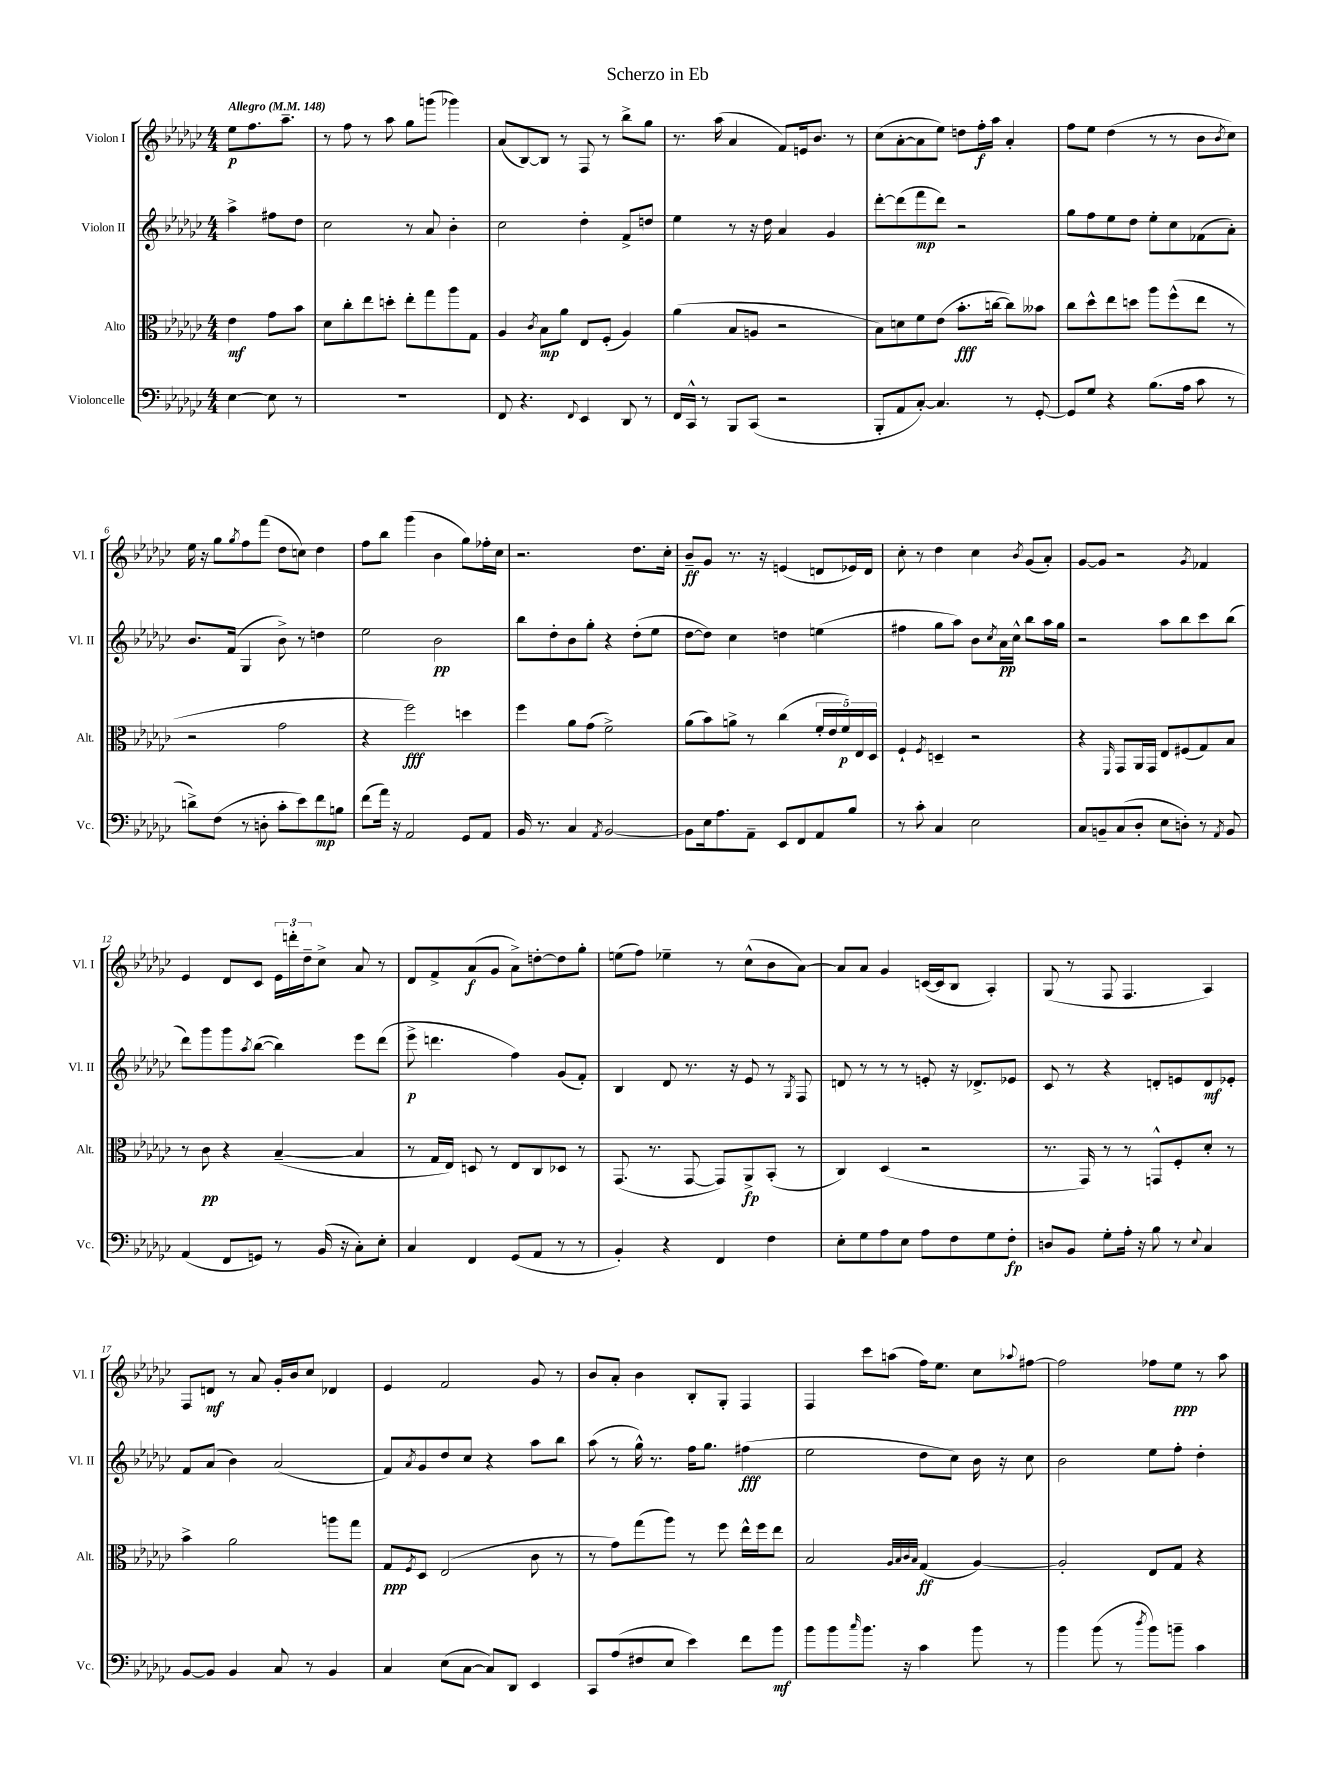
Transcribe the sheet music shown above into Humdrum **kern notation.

**kern	**dynam	**kern	**dynam	**kern	**dynam	**kern	**dynam
*part4	*part4	*part3	*part3	*part2	*part2	*part1	*part1
*staff4	*staff4	*staff3	*staff3	*staff2	*staff2	*staff1	*staff1
*I"Violoncelle	*	*I"Alto	*	*I"Violon II	*	*I"Violon I	*
*I'Vc.	*	*I'Alt.	*	*I'Vl. II	*	*I'Vl. I	*
*clefF4	*	*clefC3	*	*clefG2	*	*clefG2	*
*k[b-e-a-d-g-c-]	*	*k[b-e-a-d-g-c-]	*	*k[b-e-a-d-g-c-]	*	*k[b-e-a-d-g-c-]	*
*M4/4	*	*M4/4	*	*M4/4	*	*M4/4	*
*MM148	*	*MM148	*	*MM148	*	*MM148	*
=	=	=	=	=	=	=	=
!	!	!	!	!	!	!LO:TX:a:B:t=Allegro	!
[4E-\	.	4e-\	mf	4aa-^\	.	8ee-\L	p
.	.	.	.	.	.	8.ff\	.
8E-\]	.	8g-\L	.	8ff#X\L	.	.	.
.	.	.	.	.	.	8.aa-~\J	.
8r	.	8b-\J	.	8dd-\J	.	.	.
=1	=1	=1	=1	=1	=1	=1	=1
1r	.	8d-\L	.	2cc-\	.	8r	.
.	.	8cc-'\	.	.	.	8ff\	.
.	.	8ee-\	.	.	.	8r	.
.	.	8ddn'\J	.	.	.	8aa-\	.
.	.	8ee-'\L	.	8r	.	8gg-\L	.
.	.	8gg-\	.	8a-/	.	(8gggn\J	.
.	.	8aa-\	.	4b-'\	.	4ggg-X\)	.
.	.	8G-\J	.	.	.	.	.
=2	=2	=2	=2	=2	=2	=2	=2
8FF/	.	4A-/	.	2cc-\	.	(8a-/L	.
4.r	.	.	.	.	.	[8B-/)	.
.	.	8qc-/	.	.	.	.	.
.	.	8B-\L	mp	.	.	8B-/J]	.
.	.	8a-\J	.	.	.	8r	.
8qqFF/	.	.	.	.	.	.	.
4EE-/	.	8E-/L	.	4dd-'\	.	8F/	.
.	.	(8F'/J	.	.	.	8r	.
8DD-/	.	4A-/)	.	8f^/L	.	8bb-^\L	.
8r	.	.	.	8ddn/J	.	8gg-\J	.
=3	=3	=3	=3	=3	=3	=3	=3
16FF/LL	.	(4a-\	.	4ee-\	.	8.r	.
16CC-^^/JJ	.	.	.	.	.	.	.
8r	.	.	.	.	.	.	.
.	.	.	.	.	.	(16aa-\	.
8BBB-/L	.	8B-/L	.	8r	.	4a-/	.
(8CC-/J	.	8An/J	.	16r	.	.	.
.	.	.	.	16dd-\	.	.	.
2r	.	2r	.	4a-/	.	8f/L)	.
.	.	.	.	.	.	16en/k	.
.	.	.	.	.	.	8.b-/J	.
.	.	.	.	4g-/	.	.	.
.	.	.	.	.	.	8r	.
=4	=4	=4	=4	=4	=4	=4	=4
8BBB-'/L	.	8B-\L)	.	[8ddd-'\L	.	(8cc-\L	.
8AA-/	.	8dn\	.	(8ddd-\]	.	[8a-'\	.
[8C-'/J)	.	8f\	.	8fff\	mp	8a-\]	.
4.C-/]	.	(8e-\J	.	8ddd-\J)	.	8ee-\J)	.
.	.	8.b-'\L	fff	2r	.	8ddn\L	.
.	.	.	.	.	.	16ff'\L	f
.	.	[16ccn\Jk	.	.	.	16aa-\JJ	.
8r	.	8cc\L])	.	.	.	4a-'/	.
[8GG-'/	.	8b--X\J	.	.	.	.	.
=5	=5	=5	=5	=5	=5	=5	=5
8GG-/L]	.	8cc-\L	.	8gg-\L	.	8ff\L	.
8G-/J	.	8dd-^^\	.	8ff\	.	8ee-\J	.
4r	.	8ee-\	.	8ee-\	.	(4dd-\	.
.	.	8ddn\J	.	8dd-\J	.	.	.
(8.B-\L	.	8aa-\L	.	8ee-'\L	.	8r	.
.	.	(8ff^^\	.	8cc-\	.	8r	.
16A-\Jk	.	.	.	.	.	.	.
8c-\	.	8ee-\J	.	(8f-X\	.	8b-\L	.
.	.	.	.	.	.	8qb-/	.
8r	.	8r	.	8a-'\J)	.	8cc-\J)	.
!!LO:LB:g=z
=6	=6	=6	=6	=6	=6	=6	=6
8dn^\L)	.	2r	.	8.b-/L	.	16ee-\	.
.	.	.	.	.	.	16r	.
(8F\J	.	.	.	.	.	8gg-\L	.
.	.	.	.	(16f/Jk	.	.	.
.	.	.	.	.	.	8qgg-/	.
8r	.	.	.	4G-/	.	8ff\	.
8Dn'\	.	.	.	.	.	(8fff\J	.
8c-'\L	.	2g-\	.	8b-^\)	.	8dd-\L	.
8e-\)	.	.	.	8r	.	8ccn\J)	.
8f\	mp	.	.	4ddn\	.	4dd-\	.
8Bn\J	.	.	.	.	.	.	.
=7	=7	=7	=7	=7	=7	=7	=7
(8f\L	.	4r	.	2ee-\	.	8ff\L	.
16a-\Jk)	.	.	.	.	.	8bb-\J	.
16r	.	.	.	.	.	.	.
2AA-/	.	2ff\)	fff	.	.	(4ggg-\	.
.	.	.	.	2b-\	pp	4b-\	.
8GG-/L	.	4ddn\	.	.	.	8gg-\L)	.
8AA-/J	.	.	.	.	.	16ff-X'\L	.
.	.	.	.	.	.	16cc-\JJ	.
=8	=8	=8	=8	=8	=8	=8	=8
16BB-/	.	4ff\	.	8bb-\L	.	2.r	.
8.r	.	.	.	.	.	.	.
.	.	.	.	8dd-'\	.	.	.
4C-/	.	8a-\L	.	8b-\	.	.	.
.	.	(8g-\J	.	8gg-'\J	.	.	.
8qAA-/	.	.	.	.	.	.	.
[2BB-/	.	2f^\)	.	4r	.	.	.
.	.	.	.	(8dd-'\L	.	8.dd-\L	.
.	.	.	.	8ee-\J	.	.	.
.	.	.	.	.	.	16cc-'\Jk	.
=9	=9	=9	=9	=9	=9	=9	=9
8BB-\L]	.	(8a-\L	.	[8dd-\L	.	8b-~/L	ff
16E-\k	.	8b-\)	.	8dd-\J])	.	8g-/J	.
8.A-\	.	.	.	.	.	.	.
.	.	8an^\J	.	4cc-\	.	8.r	.
8AA-~\J	.	8r	.	.	.	.	.
.	.	.	.	.	.	16r	.
8EE-/L	.	(4cc-\	.	4ddn\	.	(4en/	.
8FF/	.	.	.	.	.	.	.
8AA-/	.	20f'/LL	.	(4een\	.	8dn/L	.
.	.	20e-/	.	.	.	.	.
.	.	20f/)	p	.	.	.	.
8B-/J	.	.	.	.	.	16e-X/L)	.
.	.	20E-/	.	.	.	.	.
.	.	.	.	.	.	16d/JJ	.
.	.	20D-/JJ	.	.	.	.	.
=10	=10	=10	=10	=10	=10	=10	=10
8r	.	4F`/	.	4ff#X\	.	8cc-'\	.
8c-'\	.	.	.	.	.	8r	.
.	.	8qF/	.	.	.	.	.
4C-/	.	4Dn~/	.	8gg-\L	.	4dd-\	.
.	.	.	.	8aa-\J)	.	.	.
2E-\	.	2r	.	8b-\L	.	4cc-\	.
.	.	.	.	8qcc-/	.	.	.
.	.	.	.	16a-\L	pp	.	.
.	.	.	.	16cc-^^\JJ	.	.	.
.	.	.	.	.	.	8qb-/	.
.	.	.	.	8bb-\L	.	(8g-/L	.
.	.	.	.	16aa-\L	.	8a-'/J)	.
.	.	.	.	16gg-\JJ	.	.	.
=11	=11	=11	=11	=11	=11	=11	=11
8C-/L	.	4r	.	2r	.	[8g-/L	.
8BBn~/	.	.	.	.	.	8g-/J]	.
.	.	16qqFF/	.	.	.	.	.
(8C-/	.	8GG-/L	.	.	.	2r	.
8D-'/J	.	16AA-/L	.	.	.	.	.
.	.	16GG-/JJ	.	.	.	.	.
8E-\L	.	8E-/L	.	8aa-\L	.	.	.
8Dn'\J)	.	(8F#X/	.	8bb-\	.	.	.
.	.	.	.	.	.	8qg-/	.
8r	.	8G-/)	.	8ccc-\	.	4f-X/	.
8qAA-/	.	.	.	.	.	.	.
8BB/	.	8B-/J	.	(8bb-\J	.	.	.
!!LO:LB:g=z
=12	=12	=12	=12	=12	=12	=12	=12
(4AA-/	.	8r	.	8ddd-\L)	.	4e-/	.
.	.	8c-\	pp	8ggg-\	.	.	.
8FF/L	.	4r	.	8ggg-\	.	8d-/L	.
.	.	.	.	8qaa-/	.	.	.
8GGn/J)	.	.	.	([8bb-\J	.	8c-/J	.
8r	.	([4B-~/	.	4bb-\])	.	24e-\LL	.
.	.	.	.	.	.	24dddn'\	.
.	.	.	.	.	.	24dd-~\J	.
(16BB-/	.	.	.	.	.	8cc-^\J	.
16r	.	.	.	.	.	.	.
8C-'\L)	.	4B-/]	.	8eee-\L	.	8a-/	.
8E-'\J	.	.	.	(8ddd-\J	.	8r	.
=13	=13	=13	=13	=13	=13	=13	=13
4C-/	.	8r	.	8eee-^\	p	8d-/L	.
.	.	16G-/LL	.	4.dddn\	.	8f^/	.
.	.	16E-/JJ)	.	.	.	.	.
4FF/	.	8Dn/	.	.	.	(8a-/	f
.	.	8r	.	.	.	8g-/J	.
(8GG-/L	.	8E-/L	.	4ff\)	.	8a-^\L)	.
8AA-/J	.	8C-/	.	.	.	[8ddn'\	.
8r	.	8D-X/J	.	(8g-/L	.	8dd\]	.
8r	.	8r	.	8f'/J)	.	8gg-'\J	.
=14	=14	=14	=14	=14	=14	=14	=14
4BB-'/)	.	(8.GG-/	.	4B-/	.	(8een\L	.
.	.	.	.	.	.	8ff\J)	.
.	.	8.r	.	.	.	.	.
4r	.	.	.	8d-/	.	4ee-X~\	.
.	.	[8GG-/	.	8.r	.	.	.
4FF/	.	8GG-/L])	.	.	.	8r	.
.	.	.	.	16r	.	.	.
.	.	8AA-^/	fp	8e-/	.	(8cc-^^\L	.
4F\	.	(8BB-'/J	.	8r	.	8b-\	.
.	.	.	.	8qG-/	.	.	.
.	.	8r	.	8F/	.	[8a-\J)	.
=15	=15	=15	=15	=15	=15	=15	=15
8E-'\L	.	4C-/)	.	8dn/	.	8a-/L]	.
8G-\	.	.	.	8r	.	8a-/J	.
8A-\	.	(4D-/	.	8r	.	4g-/	.
8E-\J	.	.	.	8r	.	.	.
8A-\L	.	2r	.	8en'/	.	([16cn/LL	.
.	.	.	.	.	.	16c/J]	.
8F\	.	.	.	16r	.	8B-/J	.
.	.	.	.	8.d-X^/L	.	.	.
8G-\	.	.	.	.	.	4A-'/)	.
8F'\J	fp	.	.	8e-X/J	.	.	.
=16	=16	=16	=16	=16	=16	=16	=16
8Dn/L	.	8.r	.	8c-/	.	(8G-/	.
8BB-/J	.	.	.	8r	.	8r	.
.	.	16GG-/)	.	.	.	.	.
8G-'\L	.	8r	.	4r	.	8F/	.
16A-'\Jk	.	8r	.	.	.	4.F/	.
16r	.	.	.	.	.	.	.
8B-\	.	8GGn^^/L	.	8dn'/L	.	.	.
8r	.	8F'/	.	8en/	.	.	.
8qqE-/	.	.	.	.	.	.	.
4C-/	.	8d-'/J	.	8d/	mf	4A-/)	.
.	.	8r	.	8e-X'/J	.	.	.
!!LO:LB:g=z
=17	=17	=17	=17	=17	=17	=17	=17
[8BB-/L	.	4b-^\	.	8f/L	.	8F/L	.
8BB-/J]	.	.	.	(8a-/J	.	8dn/J	mf
4BB-/	.	2a-\	.	4b-\)	.	8r	.
.	.	.	.	.	.	8a-/	.
8C-/	.	.	.	(2a-/	.	16g-'/LL	.
.	.	.	.	.	.	16b-/J	.
8r	.	.	.	.	.	8cc-/J	.
4BB-/	.	8aan\L	.	.	.	4d-X/	.
.	.	8gg-\J	.	.	.	.	.
=18	=18	=18	=18	=18	=18	=18	=18
4C-/	.	8G-/L	ppp	8f/L)	.	4e-/	.
.	.	8qF/	.	8qa-/	.	.	.
.	.	8D-/J	.	8g-/	.	.	.
(8E-\L	.	(2E-/	.	8dd-/	.	2f/	.
[8C-\J	.	.	.	8cc-/J	.	.	.
8C-/L])	.	.	.	4r	.	.	.
8DD-/J	.	.	.	.	.	.	.
4EE-/	.	8c-\	.	8aa-\L	.	8g-/	.
.	.	8r	.	8bb-\J	.	8r	.
=19	=19	=19	=19	=19	=19	=19	=19
8CC-/L	.	8r	.	(8aa-\	.	8b-/L	.
(8A-/	.	8g-\L)	.	8r	.	8a-'/J	.
8F#X/	.	(8gg-\	.	16gg-^^\)	.	4b-\	.
.	.	.	.	8.r	.	.	.
8E-/J	.	8aa-\J)	.	.	.	.	.
4e-\)	.	8r	.	16ff\KL	.	8B-'/L	.
.	.	.	.	8.gg-\J	.	.	.
.	.	8ff\	.	.	.	8G-'/J	.
8f\L	.	16ee-^^\LL	.	(4ff#X\	fff	4F/	.
.	.	16ff\J	.	.	.	.	.
8b-\J	mf	8ee-\J	.	.	.	.	.
=20	=20	=20	=20	=20	=20	=20	=20
8b-\L	.	2B-/	.	2ee-\	.	4F/	.
8b-\	.	.	.	.	.	.	.
16qqcc-/	.	.	.	.	.	.	.
8.b-\J	.	.	.	.	.	8ccc-\L	.
.	.	.	.	.	.	(8aan\J	.
16r	.	.	.	.	.	.	.
.	.	32qqA-/LLL	.	.	.	.	.
.	.	32qqB-/	.	.	.	.	.
.	.	32qqc-/	.	.	.	.	.
.	.	32qqB-/JJJ	.	.	.	.	.
4c-\	.	(4G-/	ff	8dd-\L	.	16ff\KL)	.
.	.	.	.	.	.	8.ee-\J	.
.	.	.	.	8cc-\J)	.	.	.
8b-\	.	[4A-/)	.	16b-\	.	8cc-\L	.
.	.	.	.	16r	.	.	.
.	.	.	.	.	.	8qqaa-X/	.
8r	.	.	.	8cc-\	.	[8ff#X\J	.
=21	=21	=21	=21	=21	=21	=21	=21
4b-\	.	2A-'/]	.	2b-\	.	2ff#\]	.
(8b-\	.	.	.	.	.	.	.
8r	.	.	.	.	.	.	.
8qdd-/	.	.	.	.	.	.	.
8b-\L)	.	8E-/L	.	8ee-\L	.	8ff-X\L	.
8bn~\J	.	8G-/J	.	8ff'\J	.	8ee-\J	ppp
4c-\	.	4r	.	4dd-'\	.	8r	.
.	.	.	.	.	.	8aa-\	.
==	==	==	==	==	==	==	==
*-	*-	*-	*-	*-	*-	*-	*-
